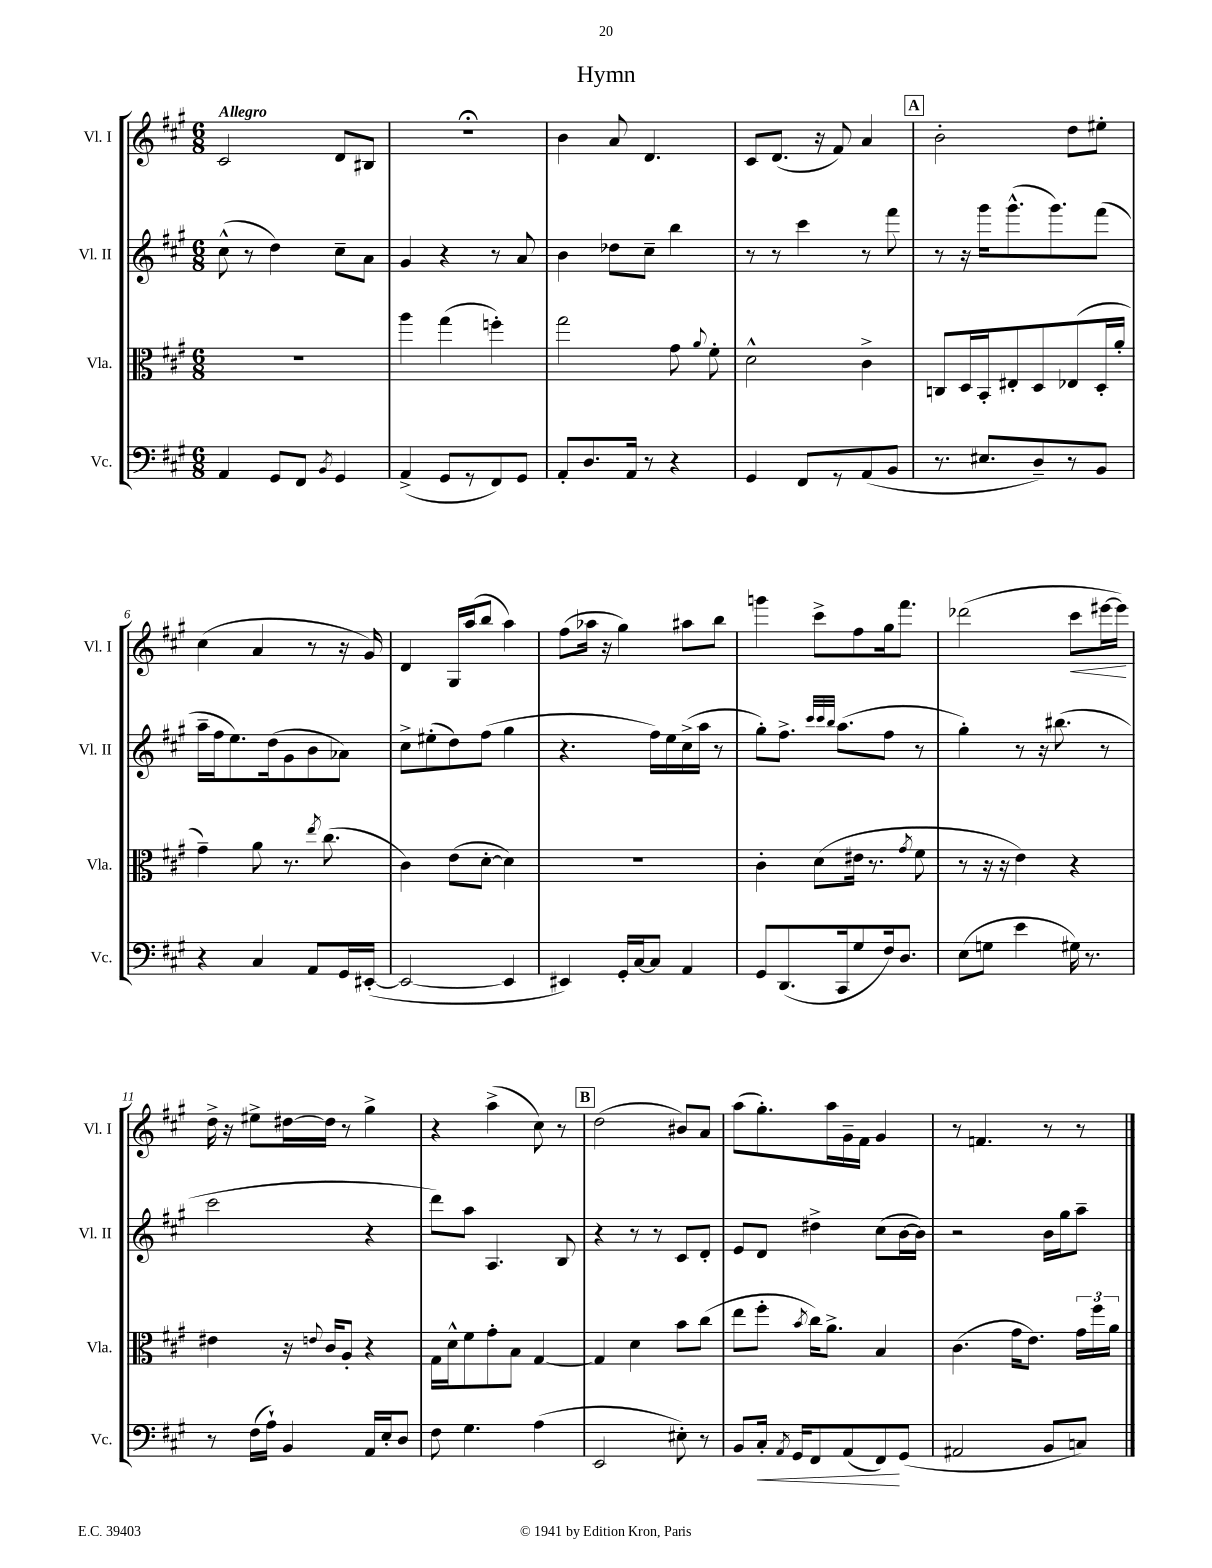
\header { title = "Hymn" }
<<
\new StaffGroup <<
\new Staff = "s0" \with { instrumentName = "Vl. I" shortInstrumentName = "Vl. I" } {
    \clef treble \key a \major \numericTimeSignature \time 6/8 \tempo "Allegro"
    \autoBeamOff cis'2 d'8[ bis8] |
    r2.\fermata |
    b'4 a'8 d'4. |
    cis'8[ d'8.]( r16 fis'8) a'4 |
    \mark \markup { \box "A" } b'2-. d''8[ eis''8]-. |
    cis''4( a'4 r8 r16 gis'16) |
    d'4 gis16[ a''16( b''8] a''4) |
    fis''8[( aes''16] r16 gis''4) ais''8[ b''8] |
    g'''4 cis'''8[-> fis''8 gis''16 fis'''8.] |
    des'''2( cis'''8[\< eis'''16~ eis'''16]\!) |
    d''16-> r16 eis''8[-> dis''16~ dis''16] r8 gis''4-> |
    r4 a''4->( cis''8) r8 |
    \mark \markup { \box "B" } d''2( bis'8[) a'8] |
    a''8[( gis''8.-.) a''16 gis'16-- fis'16] gis'4 |
    r8 f'4. r8 r8 \bar "|." |
}
\new Staff = "s1" \with { instrumentName = "Vl. II" shortInstrumentName = "Vl. II" } {
    \clef treble \key a \major \numericTimeSignature \time 6/8
    \autoBeamOff cis''8-^( r8 d''4) cis''8[-- a'8] |
    gis'4 r4 r8 a'8 |
    b'4 des''8[ cis''8]-- b''4 |
    r8 r8 cis'''4 r8 fis'''8 |
    \mark \markup { \box "A" } r8 r16 gis'''16[ gis'''8.-^( gis'''8.) fis'''8]( |
    a''16[-- fis''16 e''8.) d''16( gis'8 b'8 aes'8]) |
    cis''8[-> eis''8-.( d''8) fis''8]( gis''4 |
    r4. fis''16[) e''16 cis''16->( a''16] r8 |
    gis''8[-.) fis''8.]-> \grace { cis'''32[ cis'''32 b''32] } a''8.[( fis''8] r8 |
    gis''4-.) r8 r16 bis''8.( r8 |
    cis'''2 r4 |
    d'''8[) a''8] a4. b8 |
    \mark \markup { \box "B" } r4 r8 r8 cis'8[ d'8]-. |
    e'8[ d'8] dis''4-> cis''8[( b'16~ b'16]) |
    r2 b'16[ gis''16 a''8]-- \bar "|." |
}
\new Staff = "s2" \with { instrumentName = "Vla." shortInstrumentName = "Vla." } {
    \clef alto \key a \major \numericTimeSignature \time 6/8
    \autoBeamOff R2. |
    a''4 gis''4( f''4-.) |
    gis''2 gis'8 \appoggiatura { a'8 } fis'8-. |
    d'2-^ cis'4-> |
    \mark \markup { \box "A" } c8[ d16 b,16-. eis8-. d8 ees8( d16-. a'16]-. |
    gis'4--) a'8 r8. \acciaccatura { e''8 } cis''8.( |
    cis'4) e'8[( d'8]~-. d'4) |
    R2. |
    cis'4-. d'8[( eis'16] r8. \acciaccatura { gis'8 } fis'8 |
    r8 r16 r16 e'4) r4 |
    eis'4 r16 \appoggiatura { e'8 } cis'16[ a8]-. r4 |
    gis16[ d'16-^ fis'8 gis'8-. b8] gis4~ |
    \mark \markup { \box "B" } gis4 d'4 b'8[ cis''8]( |
    e''8[ fis''8]-. \acciaccatura { b'8 } cis''16[) a'8.]-> b4 |
    cis'4.( gis'16[ e'8.]) \tuplet 3/2 { gis'16[ fis''16 a'16] } \bar "|." |
}
\new Staff = "s3" \with { instrumentName = "Vc." shortInstrumentName = "Vc." } {
    \clef bass \key a \major \numericTimeSignature \time 6/8
    \autoBeamOff a,4 gis,8[ fis,8] \acciaccatura { b,8 } gis,4 |
    a,4->( gis,8[ r8 fis,8) gis,8] |
    a,8[-. d8. a,16] r8 r4 |
    gis,4 fis,8[ r8 a,8( b,8] |
    \mark \markup { \box "A" } r8. eis8.[ d8--) r8 b,8] |
    r4 cis4 a,8[ gis,16 eis,16]~-.( |
    eis,2~ eis,4 |
    eis,4) gis,16[-. cis16~ cis8] a,4 |
    gis,8[ d,8.( cis,16 gis8 fis16) d8.] |
    e8[( g8] e'4 gis16) r8. |
    r8 fis16[( a16]-!) b,4 a,16[ e16-. d8] |
    fis8 gis4. a4( |
    \mark \markup { \box "B" } e,2 eis8-.) r8 |
    b,8[ cis16]-.\< \acciaccatura { a,8 } gis,16[ fis,8 a,8( fis,8\!) gis,8]( |
    ais,2 b,8[ c8]) \bar "|." |
}
>>
>>
